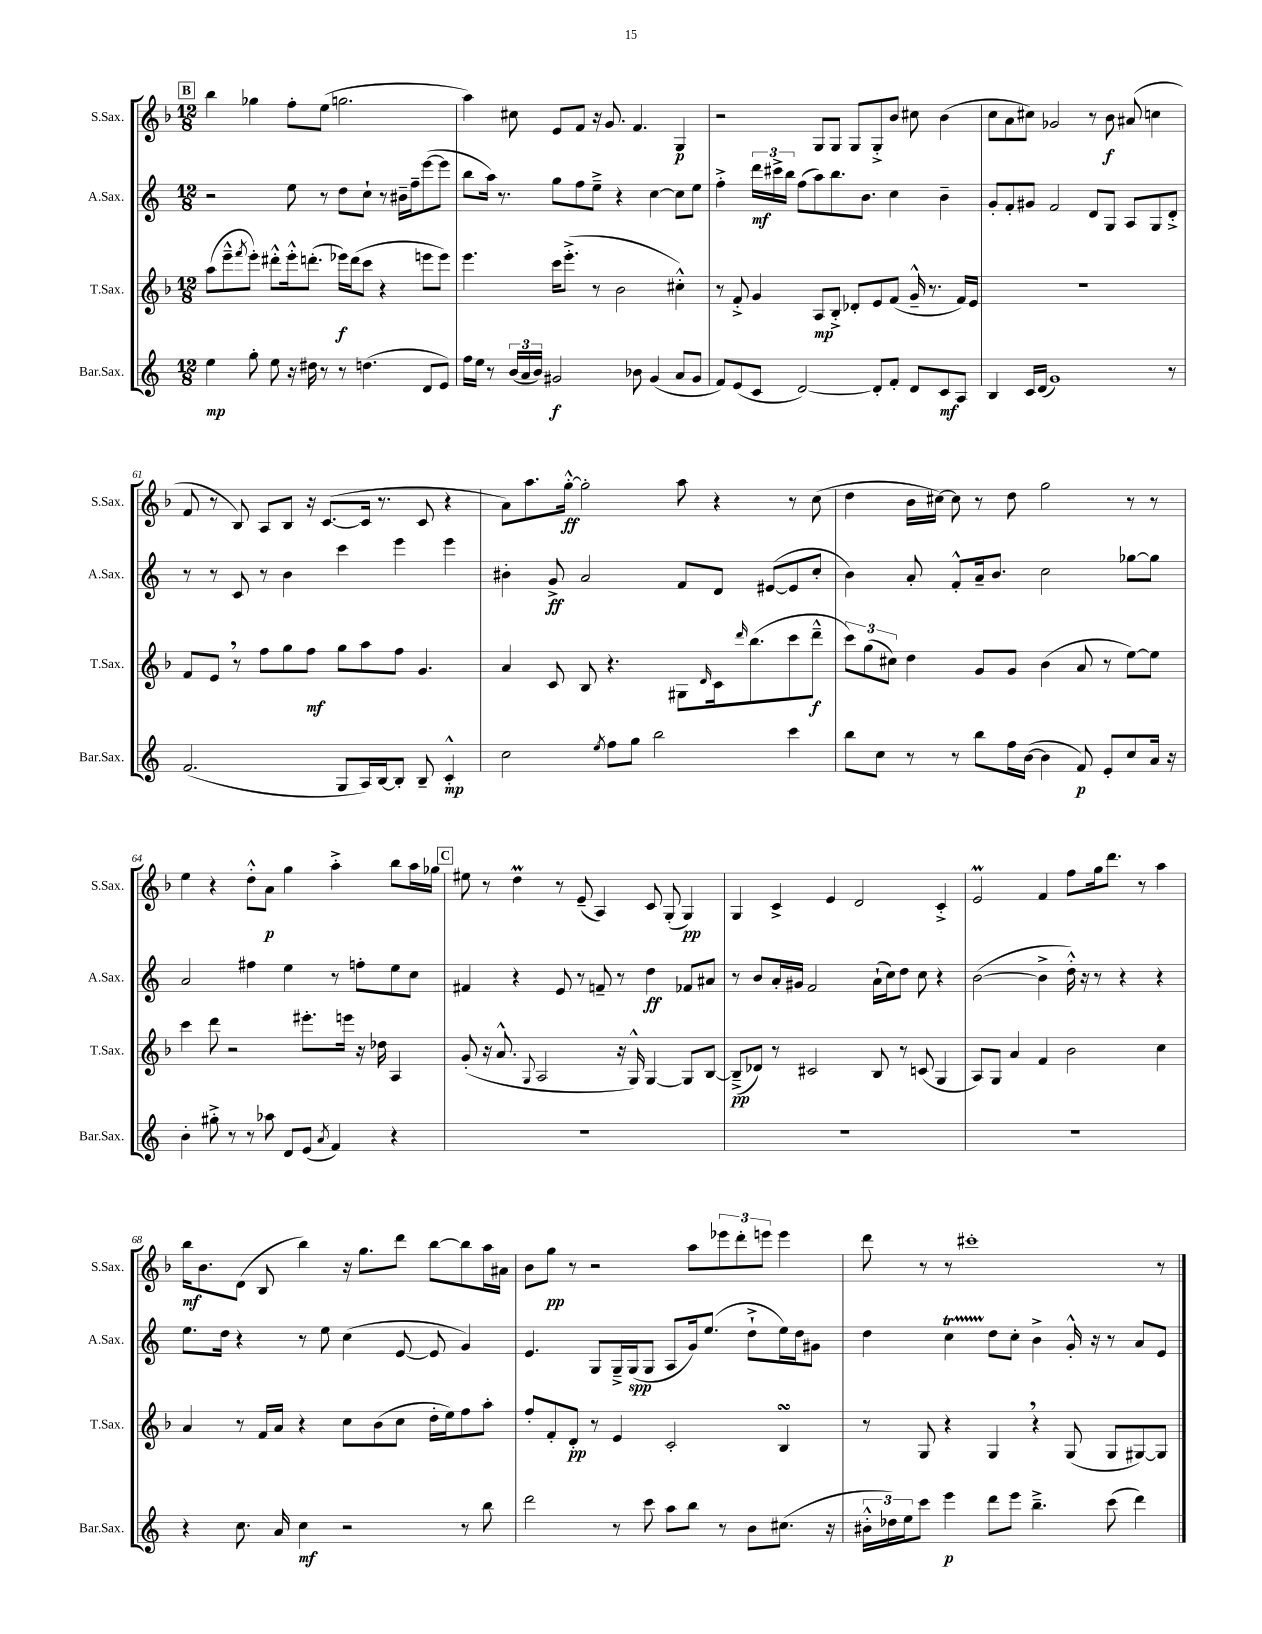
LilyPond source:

<<
\new StaffGroup <<
\new Staff = "s0" \with { instrumentName = "S.Sax." shortInstrumentName = "S.Sax." } {
    \clef treble \key f \major \numericTimeSignature \time 12/8
    \mark \markup { \box "B" } bes''4 ges''4 f''8-. e''8( g''2. |
    a''4) cis''8 e'8 f'8 r16 g'8. f'4. g4\p |
    r2 g8 g8 g8 g8-.-> bes'8 cis''8 bes'4( |
    c''8 a'8 cis''8) ges'2 r8 bes'8\f ais'8( c''4 |
    f'8 r8 bes8) a8 bes8 r16 c'8.~( c'16 r8. c'8 r4 |
    a'8) a''8. g''16~-.-^\ff g''2-. a''8 r4 r8 c''8( |
    d''4 bes'16 cis''16~) cis''8 r8 d''8 g''2 r8 r8 |
    e''4 r4 d''8-.-^ a'8\p g''4 a''4-.-> bes''8 a''16 ges''16 |
    \mark \markup { \box "C" } eis''8 r8 d''4\prall r8 e'8--( a4) c'8 g8-.( g4\pp) |
    g4 c'4-> e'4 d'2 c'4-.-> |
    e'2\prall f'4 f''8 g''16 d'''8. r8 a''4 |
    bes''16\mf bes'8. d'8( bes8 bes''4) r16 g''8. d'''8 bes''8~ bes''8 a''16 ais'16 |
    bes'8 g''8\pp r8 r2 a''8 \tuplet 3/2 { ees'''8 d'''8-. e'''8 } e'''4 |
    d'''8 r8 r8 cis'''1-. r8 \bar "|." |
}
\new Staff = "s1" \with { instrumentName = "A.Sax." shortInstrumentName = "A.Sax." } {
    \clef treble \key c \major \numericTimeSignature \time 12/8
    \mark \markup { \box "B" } r2 e''8 r8 d''8 c''8-! r8 bis'16-- f''16-- e'''8~( e'''8 |
    b''8 a''16) r8. g''8 f''8 e''8---> r4 c''4~ c''8 e''8 |
    f''4-.-> \tuplet 3/2 { d'''16\mf cis'''16-> b''16 } f''8( a''8) b''8. b'8. c''4 b'4-- |
    g'8-. f'8-. gis'8 f'2 d'8 g8 a8 g8 d'8-.-> |
    r8 r8 c'8 r8 b'4 c'''4 e'''4 e'''4 |
    bis'4-. g'8->\ff a'2 f'8 d'8 eis'8~( eis'8 c''8-. |
    b'4) a'8-. f'8-.-^ a'16-- b'8. c''2 ges''8~ ges''8 |
    a'2 fis''4 e''4 r8 f''8-. e''8 c''8 |
    \mark \markup { \box "C" } fis'4 r4 e'8 r8 f'8-- r8 d''4\ff fes'8 ais'8 |
    r8 b'8 a'16-. gis'16 f'2 a'16-!( c''16) d''8 c''8 r4 |
    b'2~( b'4-> d''16-.-^) r16 r8 r4 r4 |
    e''8. d''16 r4 r8 e''8 c''4( e'8~ e'8 g'4) |
    e'4. g8 g16---> g16\spp( g8 a8 g'16) e''8.( d''8-!-> e''16) d''16 gis'8 |
    d''4 c''4\startTrillSpan d''8\stopTrillSpan c''8-. b'4-> g'16-.-^ r16 r8 a'8 e'8 \bar "|." |
}
\new Staff = "s2" \with { instrumentName = "T.Sax." shortInstrumentName = "T.Sax." } {
    \clef treble \key f \major \numericTimeSignature \time 12/8
    \mark \markup { \box "B" } a''8( e'''8---^ \acciaccatura { f'''8 } e'''8-.) dis'''8-.-^ e'''16-.-^ d'''8.-.( ees'''16\f) d'''16( c'''8 r4 e'''8 e'''8) |
    e'''4. c'''16 e'''8.-.->( r8 bes'2 cis''4-.-^) |
    r8 f'8-.-> g'4 a8\mp bes8-.-> des'8-. e'8 f'8( g'16---^ r8. f'16) e'16 |
    R1. |
    f'8 e'8 \breathe r8 f''8 g''8 f''8\mf g''8 a''8 f''8 g'4. |
    a'4 c'8 bes8 r4. gis8 \grace { d'16 } c'16 \grace { d'''16 } bes''8.( c'''8 d'''8---^\f |
    \tuplet 3/2 { c'''8) g''8( cis''8) } d''4 g'8 g'8 bes'4( a'8 r8 e''8~) e''8 |
    c'''4 d'''8 r2 eis'''8.-. e'''16 r16 des''16 a4 |
    \mark \markup { \box "C" } g'8-.( r16 a'8.-^ \appoggiatura { g8 } a2 r16 g16-^) g4~ g8 bes8~ |
    bes8--->\pp( des'8) r8 cis'2 bes8 r8 c'8( g4 |
    a8) g8 a'4 f'4 bes'2 c''4 |
    a'4 r8 f'16 a'16 r4 c''8 bes'8( c''8 d''16-. e''16) f''8 a''8-. |
    f''8-. f'8-. d'8-.\pp r8 e'4 c'2-. bes4\turn |
    r8 g8 r4 g4 \breathe r4 g8( g8 gis8~) gis8 \bar "|." |
}
\new Staff = "s3" \with { instrumentName = "Bar.Sax." shortInstrumentName = "Bar.Sax." } {
    \clef treble \key c \major \numericTimeSignature \time 12/8
    \mark \markup { \box "B" } e''4\mp g''8-. e''8 r16 dis''16 r8 r8 d''4.( d'8 e'8) |
    f''16 e''16 r8 \tuplet 3/2 { b'16( a'16 b'16) } gis'2\f bes'8 gis'4( a'8 gis'8 |
    f'8) e'8( c'8 d'2~) d'8-. f'8-. d'8 c'8\mf a8 |
    b4 c'16 d'16( g'1) r8 |
    f'2.( g8 a16) b16~ b8-. b8-- c'4-.-^\mp |
    c''2 \acciaccatura { e''8 } f''8 g''8 b''2 c'''4 |
    b''8 c''8 r8 r8 b''8 f''16 b'16~( b'4 f'8\p) e'8-. c''8 a'16 r16 |
    b'4-. gis''8-.-> r8 r8 aes''8 d'8 e'8( \acciaccatura { a'8 } f'4) r4 |
    \mark \markup { \box "C" } R1. |
    R1. |
    R1. |
    r4 c''8. a'16 c''4\mf r2 r8 b''8 |
    d'''2 r8 c'''8 a''8 b''8 r8 b'8 cis''8.( r16 |
    \tuplet 3/2 { bis'16-.-^ des''16) e''16 } c'''8 e'''4\p d'''8 e'''8 b''4.---> c'''8( d'''4) \bar "|." |
}
>>
>>
\layout { \context { \Score currentBarNumber = #57 } }
